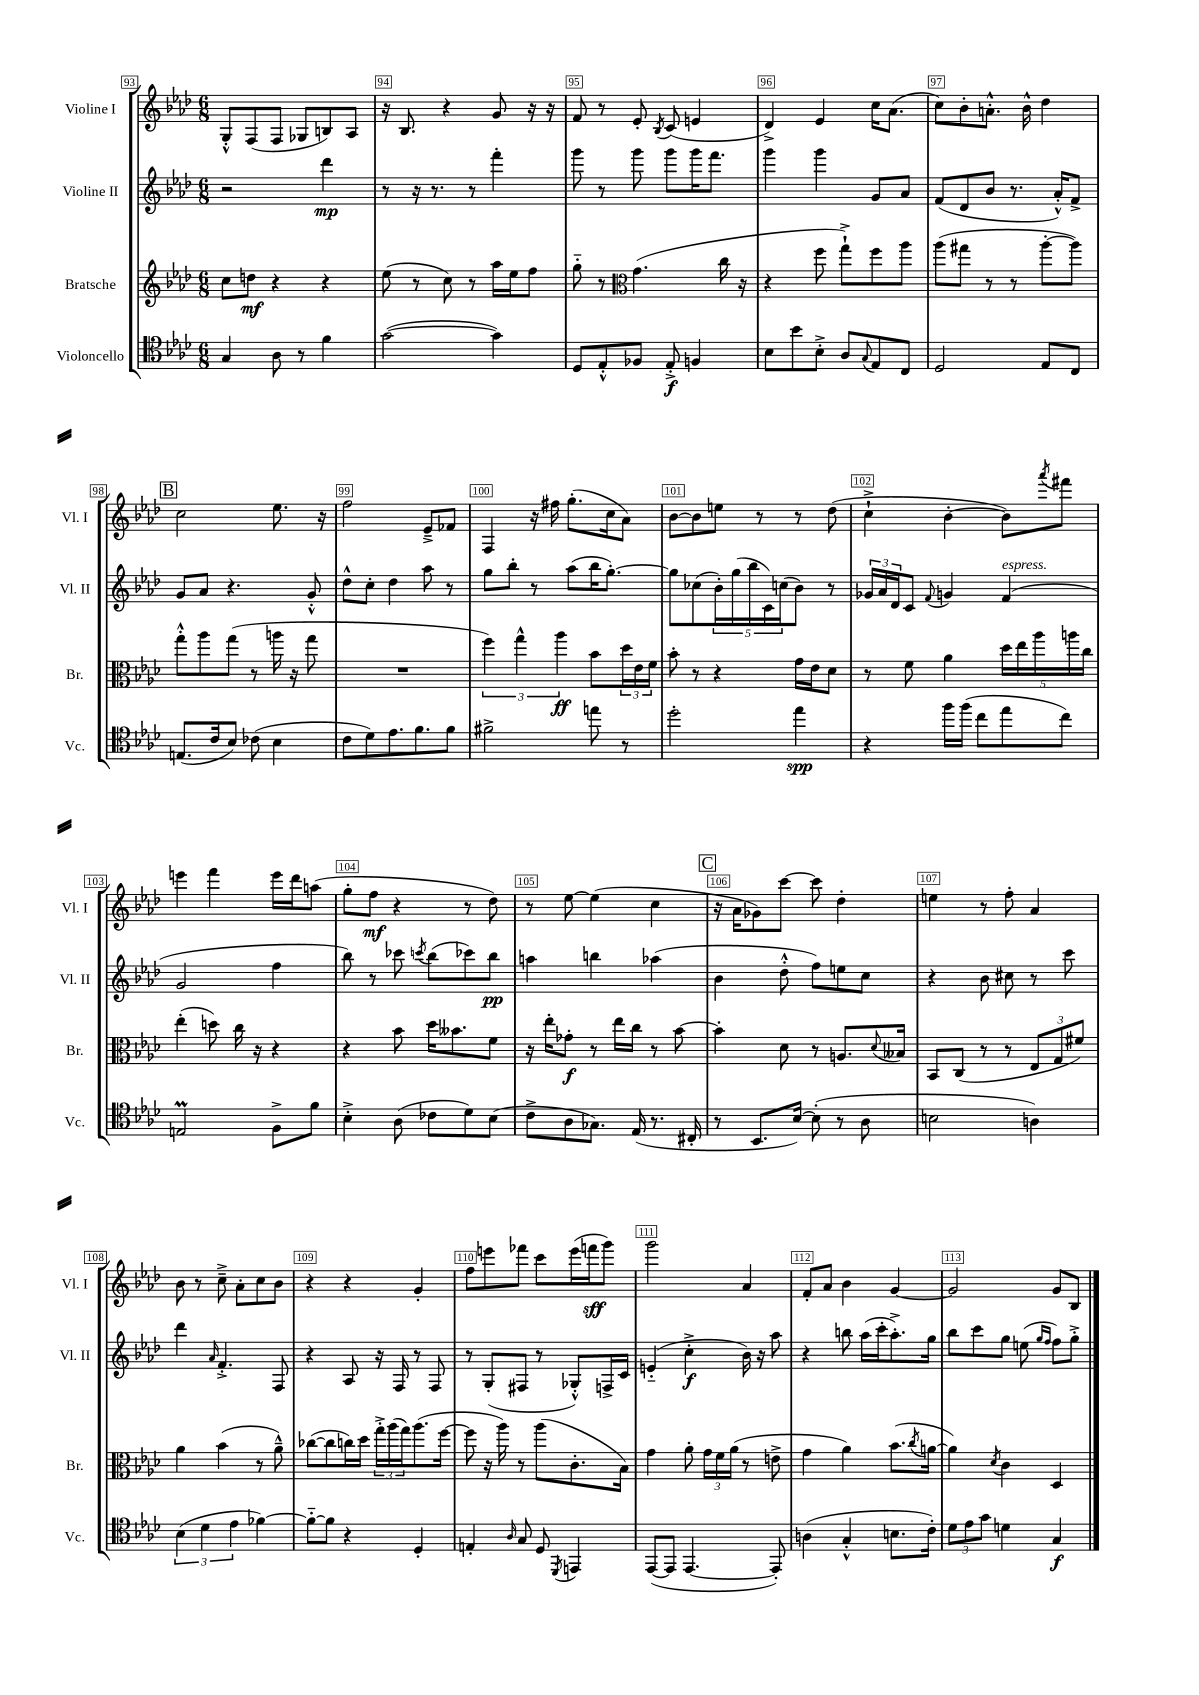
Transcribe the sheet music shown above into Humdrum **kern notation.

**kern	**dynam	**kern	**dynam	**kern	**dynam	**kern	**dynam
*part4	*part4	*part3	*part3	*part2	*part2	*part1	*part1
*staff4	*staff4	*staff3	*staff3	*staff2	*staff2	*staff1	*staff1
*I"Violoncello	*	*I"Bratsche	*	*I"Violine II	*	*I"Violine I	*
*I'Vc.	*	*I'Br.	*	*I'Vl. II	*	*I'Vl. I	*
*clefC4	*	*clefG2	*	*clefG2	*	*clefG2	*
*k[b-e-a-d-]	*	*k[b-e-a-d-]	*	*k[b-e-a-d-]	*	*k[b-e-a-d-]	*
*M6/8	*	*M6/8	*	*M6/8	*	*M6/8	*
=93	=93	=93	=93	=93	=93	=93	=93
4G/	.	8cc\L	.	2r	.	8G'^^/L	.
.	.	8ddn\J	mf	.	.	(8F/	.
8A-\	.	4r	.	.	.	8F/J	.
8r	.	.	.	.	.	8G-X/L	.
4f\	.	4r	.	4ddd-\	mp	8Bn/)	.
.	.	.	.	.	.	8A-/J	.
=94	=94	=94	=94	=94	=94	=94	=94
([2g\	.	(8ee-\	.	8r	.	16r	.
.	.	.	.	.	.	8.B-/	.
.	.	8r	.	16r	.	.	.
.	.	.	.	8.r	.	.	.
.	.	8cc\)	.	.	.	4r	.
.	.	8r	.	8r	.	.	.
4g\])	.	16aa-\LL	.	4fff'\	.	8g/	.
.	.	16ee-\J	.	.	.	.	.
.	.	8ff\J	.	.	.	16r	.
.	.	.	.	.	.	16r	.
=95	=95	=95	=95	=95	=95	=95	=95
8D-/L	.	8gg\	.	8ggg\	.	8f/	.
8E-'^^/	.	8r	.	8r	.	8r	.
*	*	*clefC3	*	*	*	*	*
8F-X/J	.	(4.g\	.	8ggg\	.	8e-'/	.
.	.	.	.	.	.	8qB-/	.
8E-'^/	f	.	.	8ggg\L	.	(8c/	.
4Fn/	.	.	.	16ggg\K	.	4en/	.
.	.	.	.	8.fff\J	.	.	.
.	.	16cc\	.	.	.	.	.
.	.	16r	.	.	.	.	.
=96	=96	=96	=96	=96	=96	=96	=96
8B-\L	.	4r	.	4ggg\	.	4d-^/)	.
8b-\	.	.	.	.	.	.	.
8B-'^\J	.	8ff\	.	4ggg\	.	4e-/	.
8A-/L	.	8gg`^\L)	.	.	.	.	.
8qqG/	.	.	.	.	.	.	.
8E-/	.	8ff\	.	8g/L	.	16cc\KL	.
.	.	.	.	.	.	(8.a-\J	.
8C/J	.	8aa-\J	.	8a-/J	.	.	.
=97	=97	=97	=97	=97	=97	=97	=97
2D-/	.	(8aa-\L	.	(8f/L	.	8cc\L)	.
.	.	8gg#X\J	.	8d-/	.	8b-'\	.
.	.	8r	.	8b-/J	.	8.an'^^\J	.
.	.	8r	.	8.r	.	.	.
.	.	.	.	.	.	16b-^^\	.
8E-/L	.	[8aa-'\L	.	.	.	4dd-\	.
.	.	.	.	16a-'^^/KL)	.	.	.
8C/J	.	8aa-\J])	.	8f^/J	.	.	.
!!LO:LB:g=z
!!LO:REH:place=s1:t=B
=98	=98	=98	=98	=98	=98	=98	=98
(8.En/L	.	8gg'^^\L	.	8g/L	.	2cc\	.
.	.	8aa-\	.	8a-/J	.	.	.
16c/k	.	.	.	.	.	.	.
8B-/J)	.	(8gg\J	.	4.r	.	.	.
(8c-X\	.	8r	.	.	.	.	.
4B-\	.	16aan\	.	.	.	8.ee-\	.
.	.	16r	.	.	.	.	.
.	.	8gg\	.	8g'^^/	.	.	.
.	.	.	.	.	.	16r	.
=99	=99	=99	=99	=99	=99	=99	=99
8c\L	.	2.r	.	8dd-^^\L	.	2ff\	.
8d-\)	.	.	.	8cc'\J	.	.	.
8.e-\	.	.	.	4dd-\	.	.	.
8.f\	.	.	.	.	.	.	.
.	.	.	.	8aa-\	.	8e-~^/L	.
8f\J	.	.	.	8r	.	8f-X/J	.
=100	=100	=100	=100	=100	=100	=100	=100
2f#X^\	.	6ff\)	.	8gg\L	.	4F/	.
.	.	.	.	8bb-'\J	.	.	.
.	.	6gg^^\	.	.	.	.	.
.	.	.	.	8r	.	16r	.
.	.	.	.	.	.	16ff#X\	.
.	.	6aa-\	ff	.	.	.	.
.	.	.	.	(8aa-\L	.	(8.gg'\L	.
8een\	.	8b-\L	.	16bb-\K	.	.	.
.	.	.	.	[8.gg'\J)	.	16cc\k	.
8r	.	24dd-\L	.	.	.	8a-\J)	.
.	.	24e-\	.	.	.	.	.
.	.	24f\JJ	.	.	.	.	.
=101	=101	=101	=101	=101	=101	=101	=101
2dd-'\	.	8b-'\	.	8gg\L]	.	[8b-\L	.
.	.	8r	.	(8cc-X\	.	8b-\]	.
.	.	4r	.	20b-'\L)	.	8een\J	.
.	.	.	.	(20gg\	.	.	.
.	.	.	.	20bb-\	.	.	.
.	.	.	.	.	.	8r	.
.	.	.	.	20c\)	.	.	.
.	.	.	.	(20ccn\J	.	.	.
4ee-\	spp	16g\LL	.	8b-\J)	.	8r	.
.	.	16e-\J	.	.	.	.	.
.	.	8d-\J	.	8r	.	(8dd-\	.
=102	=102	=102	=102	=102	=102	=102	=102
4r	.	8r	.	24g-X/LL	.	4cc`^\	.
.	.	.	.	24a-/	.	.	.
.	.	.	.	24d-/J	.	.	.
.	.	8f\	.	8c/J	.	.	.
.	.	.	.	8qqf/	.	.	.
16ff\LL	.	4a-\	.	4gn/	.	[4b-'\	.
(16ff\JJ	.	.	.	.	.	.	.
8cc\L	.	.	.	.	.	.	.
!	!	!	!	!LO:TX:a:i:t=espress.	!	!	!
8ee-\	.	20dd-\LL	.	(4f/	.	8b-\L])	.
.	.	20ee-\	.	.	.	.	.
.	.	20aa-\	.	.	.	.	.
.	.	.	.	.	.	8qaaa-/	.
8cc\J)	.	.	.	.	.	8fff#X\J	.
.	.	20aan\	.	.	.	.	.
.	.	20cc\JJ	.	.	.	.	.
!!LO:LB:g=z
=103	=103	=103	=103	=103	=103	=103	=103
2Enm/	.	(4ee-'\	.	2g/	.	4eeen\	.
.	.	8ddn\)	.	.	.	4fff\	.
.	.	16cc\	.	.	.	.	.
.	.	16r	.	.	.	.	.
8F^\L	.	4r	.	4ff\	.	16eee\LL	.
.	.	.	.	.	.	16ddd-\J	.
8f\J	.	.	.	.	.	(8aan\J	.
=104	=104	=104	=104	=104	=104	=104	=104
4B-'^\	.	4r	.	8bb-\)	.	8gg'\L	.
.	.	.	.	8r	.	8ff\J	mf
(8A-\	.	8b-\	.	8ccc-X\	.	4r	.
.	.	.	.	8qcccn/	.	.	.
8c-X\L	.	16dd-\KL	.	(8bb-\L	.	.	.
.	.	8.b--X\	.	.	.	.	.
8d-\)	.	.	.	8ccc-X\)	.	8r	.
(8B-\J	.	8f\J	.	8bb-\J	pp	8dd-\)	.
=105	=105	=105	=105	=105	=105	=105	=105
8c^\L	.	16r	.	4aan\	.	8r	.
.	.	16ee-'\KL	.	.	.	.	.
8A-\	.	8g-X'\J	f	.	.	[8ee-\	.
8.G-X\J)	.	8r	.	4bbn\	.	(4ee-\]	.
.	.	16ee-\LL	.	.	.	.	.
(16E-/	.	16cc\JJ	.	.	.	.	.
8.r	.	8r	.	(4aa-X\	.	4cc\	.
.	.	[8b-\	.	.	.	.	.
16C#X'/	.	.	.	.	.	.	.
!!LO:REH:place=s1:t=C
=106	=106	=106	=106	=106	=106	=106	=106
8r	.	4b-'\]	.	4b-\	.	16r	.
.	.	.	.	.	.	16a-\KL	.
8.BB-/L	.	.	.	.	.	8g-X\)	.
.	.	8d-\	.	8dd-'^^\	.	[8ccc\J	.
[16B-/Jk)	.	.	.	.	.	.	.
(8B-'\]	.	8r	.	8ff\L)	.	8ccc\]	.
8r	.	8.An/L	.	8een\	.	4dd-'\	.
8A-\	.	.	.	8cc\J	.	.	.
.	.	8qqd-/	.	.	.	.	.
.	.	16B--X/Jk	.	.	.	.	.
=107	=107	=107	=107	=107	=107	=107	=107
2Bn\	.	8BB-/L	.	4r	.	4een\	.
.	.	(8C/J	.	.	.	.	.
.	.	8r	.	8b-\	.	8r	.
.	.	8r	.	8cc#X\	.	8ff'\	.
4An\)	.	12E-/L	.	8r	.	4a-/	.
.	.	12G/	.	.	.	.	.
.	.	.	.	8ccc\	.	.	.
.	.	12f#X/J)	.	.	.	.	.
!!LO:LB:g=z
=108	=108	=108	=108	=108	=108	=108	=108
(6B-\	.	4a-\	.	4ddd-\	.	8b-\	.
.	.	.	.	.	.	8r	.
6d-\	.	.	.	.	.	.	.
.	.	.	.	16qqa-/	.	.	.
.	.	(4b-\	.	4.f'^/	.	8cc~^\	.
6e-\	.	.	.	.	.	.	.
.	.	.	.	.	.	8a-'\L	.
[4f-X\)	.	8r	.	.	.	8cc\	.
.	.	8a-~^^\)	.	8F/	.	8b-\J	.
=109	=109	=109	=109	=109	=109	=109	=109
8f-\L_	.	([8cc-X\L	.	4r	.	4r	.
8f-\J]	.	8cc-\]	.	.	.	.	.
4r	.	16ccn\L)	.	8A-/	.	4r	.
.	.	16dd-\JJ	.	.	.	.	.
.	.	24gg'^\LL	.	16r	.	.	.
.	.	(24aa-\	.	.	.	.	.
.	.	.	.	16F/	.	.	.
.	.	24gg\J)	.	.	.	.	.
4D-'/	.	(8.aa-\	.	8r	.	4g'/	.
.	.	.	.	8F/	.	.	.
.	.	[16ff\Jk	.	.	.	.	.
=110	=110	=110	=110	=110	=110	=110	=110
4En'/	.	8ff\]	.	8r	.	8ff\L	.
.	.	16r	.	(8G'/L	.	8eeen\	.
.	.	16aa-\)	.	.	.	.	.
16qqA-/	.	.	.	.	.	.	.
8G/	.	8r	.	8F#X/J	.	8fff-X\J	.
8D-/	.	(8aa-\L	.	8r	.	8ccc\L	.
8qDD-/	.	.	.	.	.	.	.
4EEn/	.	8.c'\	.	8G-X'^^/L)	.	(16eee\L	.
.	.	.	.	.	.	16fffn\J	sff
.	.	.	.	16Fn^/L	.	8ggg\J)	.
.	.	16B-\Jk)	.	16c/JJ	.	.	.
=111	=111	=111	=111	=111	=111	=111	=111
([8EE-/L	.	4g\	.	(4en/	.	2ggg\	.
8EE-/J]	.	.	.	.	.	.	.
[4.EE-/	.	8a-'\	.	4cc'^\	f	.	.
.	.	24g\LL	.	.	.	.	.
.	.	24f\	.	.	.	.	.
.	.	(24a-\JJ	.	.	.	.	.
.	.	8r	.	16b-\)	.	4a-/	.
.	.	.	.	16r	.	.	.
8EE-'/])	.	8en^\	.	8aa-\	.	.	.
=112	=112	=112	=112	=112	=112	=112	=112
(4An\	.	4g\	.	4r	.	8f'/L	.
.	.	.	.	.	.	8a-/J	.
4G'^^/	.	4a-\)	.	8bbn\	.	4b-\	.
.	.	.	.	(16aa-\LL	.	.	.
.	.	.	.	16ccc'\J	.	.	.
8.Bn\L	.	(8.b-\L	.	8.aa-'^\)	.	[4g/	.
.	.	8qcc/	.	.	.	.	.
16c'\Jk)	.	[16an\Jk	.	16gg\Jk	.	.	.
=113	=113	=113	=113	=113	=113	=113	=113
12d-\L	.	4a\])	.	8bb-\L	.	2g/]	.
12e-\	.	.	.	.	.	.	.
.	.	.	.	8ccc\	.	.	.
12g\J	.	.	.	.	.	.	.
.	.	8qd-/	.	.	.	.	.
4dn\	.	4c\	.	8gg\J	.	.	.
.	.	.	.	(8een\	.	.	.
.	.	.	.	16qqgg/LL	.	.	.
.	.	.	.	16qqff/JJ	.	.	.
4G/	f	4D-/	.	8ff\L)	.	8g/L	.
.	.	.	.	8gg'^\J	.	8B-/J	.
==	==	==	==	==	==	==	==
*-	*-	*-	*-	*-	*-	*-	*-
